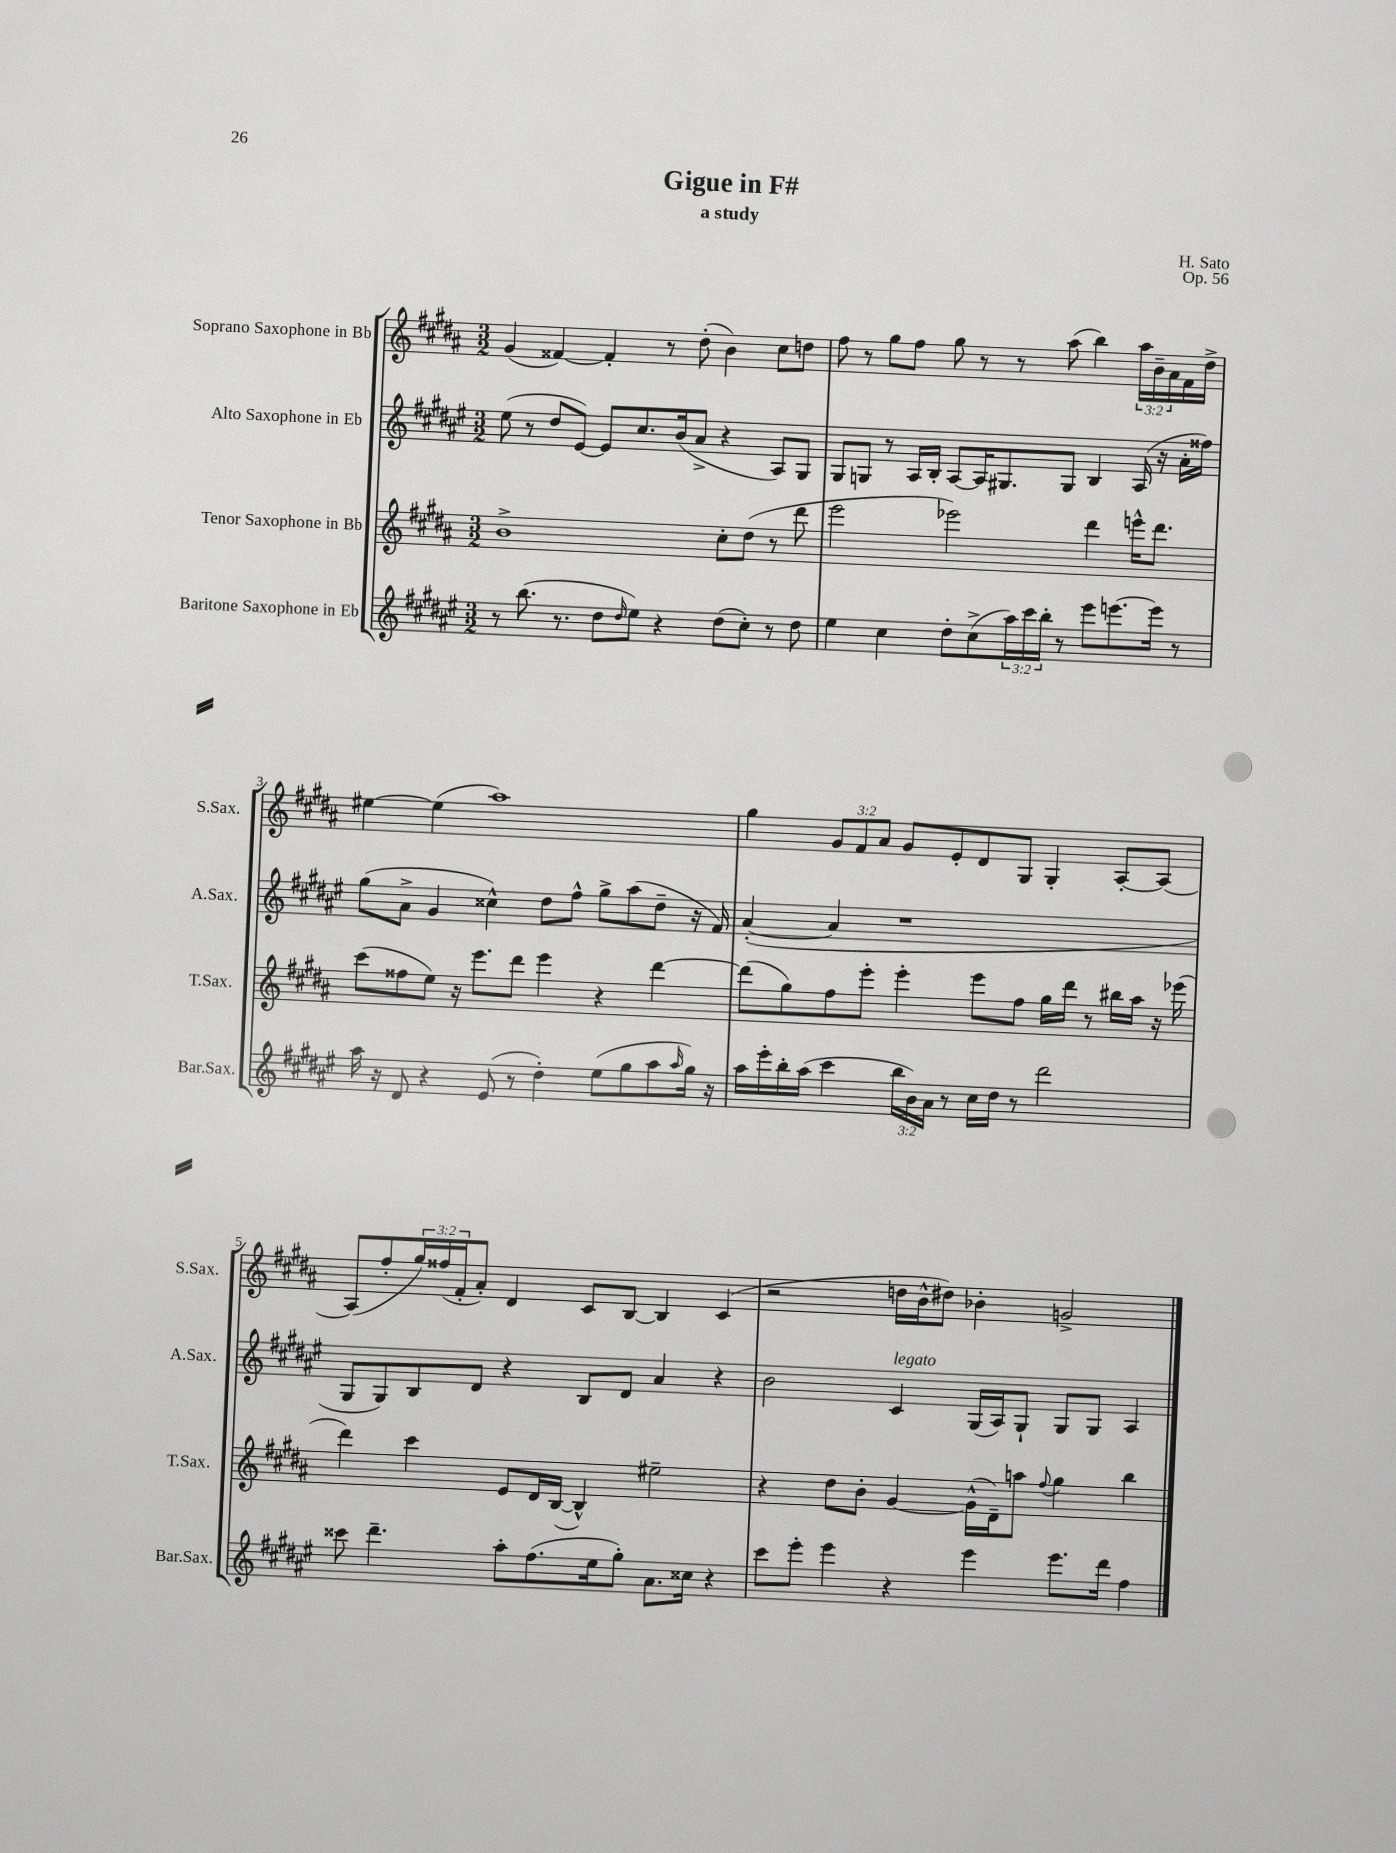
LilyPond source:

\header { title = "Gigue in F#" composer = "H. Sato" subtitle = "a study" opus = "Op. 56" }
<<
\new StaffGroup <<
\new Staff = "s0" \with { instrumentName = "Soprano Saxophone in Bb" shortInstrumentName = "S.Sax." } {
    \clef treble \key b \major \numericTimeSignature \time 3/2 \override Staff.TupletNumber.text = #tuplet-number::calc-fraction-text
    gis'4( fisis'4~) fisis'4-. r8 dis''8-.( b'4) cis''8 d''8 |
    fis''8 r8 gis''8 fis''8 gis''8 r8 r8 ais''8( b''4) \tuplet 3/2 { ais''16 b'16-- ais'16 } fis'16 dis''16-> |
    eis''4~ eis''4( ais''1) |
    gis''4 \tuplet 3/2 { gis'8 fis'8 ais'8 } gis'8 e'8-. dis'8 gis8 gis4-. ais8~-. ais8~ |
    ais8( fis''8-. \tuplet 3/2 { gis''16) fisis''16( fis'16-. } ais'8-.) dis'4 cis'8 b8~ b4 cis'4( |
    r2 d''16 b'16-^ dis''8) bes'4-. g'2-> \bar "|." |
}
\new Staff = "s1" \with { instrumentName = "Alto Saxophone in Eb" shortInstrumentName = "A.Sax." } {
    \clef treble \key fis \major \numericTimeSignature \time 3/2
    eis''8( r8 dis''8 eis'8~) eis'8 cis''8. b'16( ais'8-> r4 ais8) gis8 |
    gis8 g8 r8 ais16 b16-. ais8~ ais16 gis8. gis8 b4 ais16( r16 ais'16-. fisis''16) |
    gis''8( ais'8-> gis'4 cisis''4-^) dis''8 fis''8-^ gis''8-> ais''8( dis''8-- r16 fis'16) |
    ais'4~-.( ais'4 r1 |
    gis8 gis8) b8 dis'8 r4 b8 dis'8 ais'4 r4 |
    b'2 cis'4^\markup { \italic "legato" } gis16( ais16) gis8-! gis8 gis8 ais4 \bar "|." |
}
\new Staff = "s2" \with { instrumentName = "Tenor Saxophone in Bb" shortInstrumentName = "T.Sax." } {
    \clef treble \key b \major \numericTimeSignature \time 3/2
    b'1-> cis''8-. dis''8( r8 dis'''8 |
    e'''2 ees'''2) dis'''4 e'''16-^ dis'''8. |
    cis'''8( fisis''8 e''8) r16 e'''8. dis'''8 e'''4 r4 dis'''4~ |
    dis'''8( gis''8) fis''8 e'''8-. e'''4-. e'''8 fis''8 gis''16 dis'''16 r8 bis''16 ais''16 r16 ees'''16( |
    dis'''4) cis'''4 e'8 dis'16 b16~( b4-^) eis''2-- |
    r4 dis''8 b'8-. gis'4~ gis'16-^( dis'16--) a''8 \appoggiatura { fis''8 } gis''4 b''4 \bar "|." |
}
\new Staff = "s3" \with { instrumentName = "Baritone Saxophone in Eb" shortInstrumentName = "Bar.Sax." } {
    \clef treble \key fis \major \numericTimeSignature \time 3/2 \override Staff.TupletNumber.text = #tuplet-number::calc-fraction-text
    r8 b''8.( r8. dis''8 \grace { dis''16 } eis''8) r4 dis''8( cis''8-.) r8 dis''8 |
    eis''4 cis''4 dis''8-. cis''8->( \tuplet 3/2 { ais''16) cis'''16 b''16-. } r8 eis'''8 e'''8.~ e'''16 r8 |
    ais''16 r16 dis'8 r4 eis'8( r8 dis''4-.) eis''8( gis''8 ais''8 \grace { ais''16 } gis''16) r16 |
    ais''16 eis'''16-. b''16-. ais''16( cis'''4 \tuplet 3/2 { b''16 b'16) ais'16 } r8 cis''16 dis''16 r8 dis'''2 |
    cisis'''8 dis'''4.-- ais''8-. fis''8.( eis''16 gis''8-.) ais'8. cisis''16 r4 |
    cis'''8 eis'''8-. eis'''4 r4 eis'''4 eis'''8. dis'''16 fis''4 \bar "|." |
}
>>
>>
